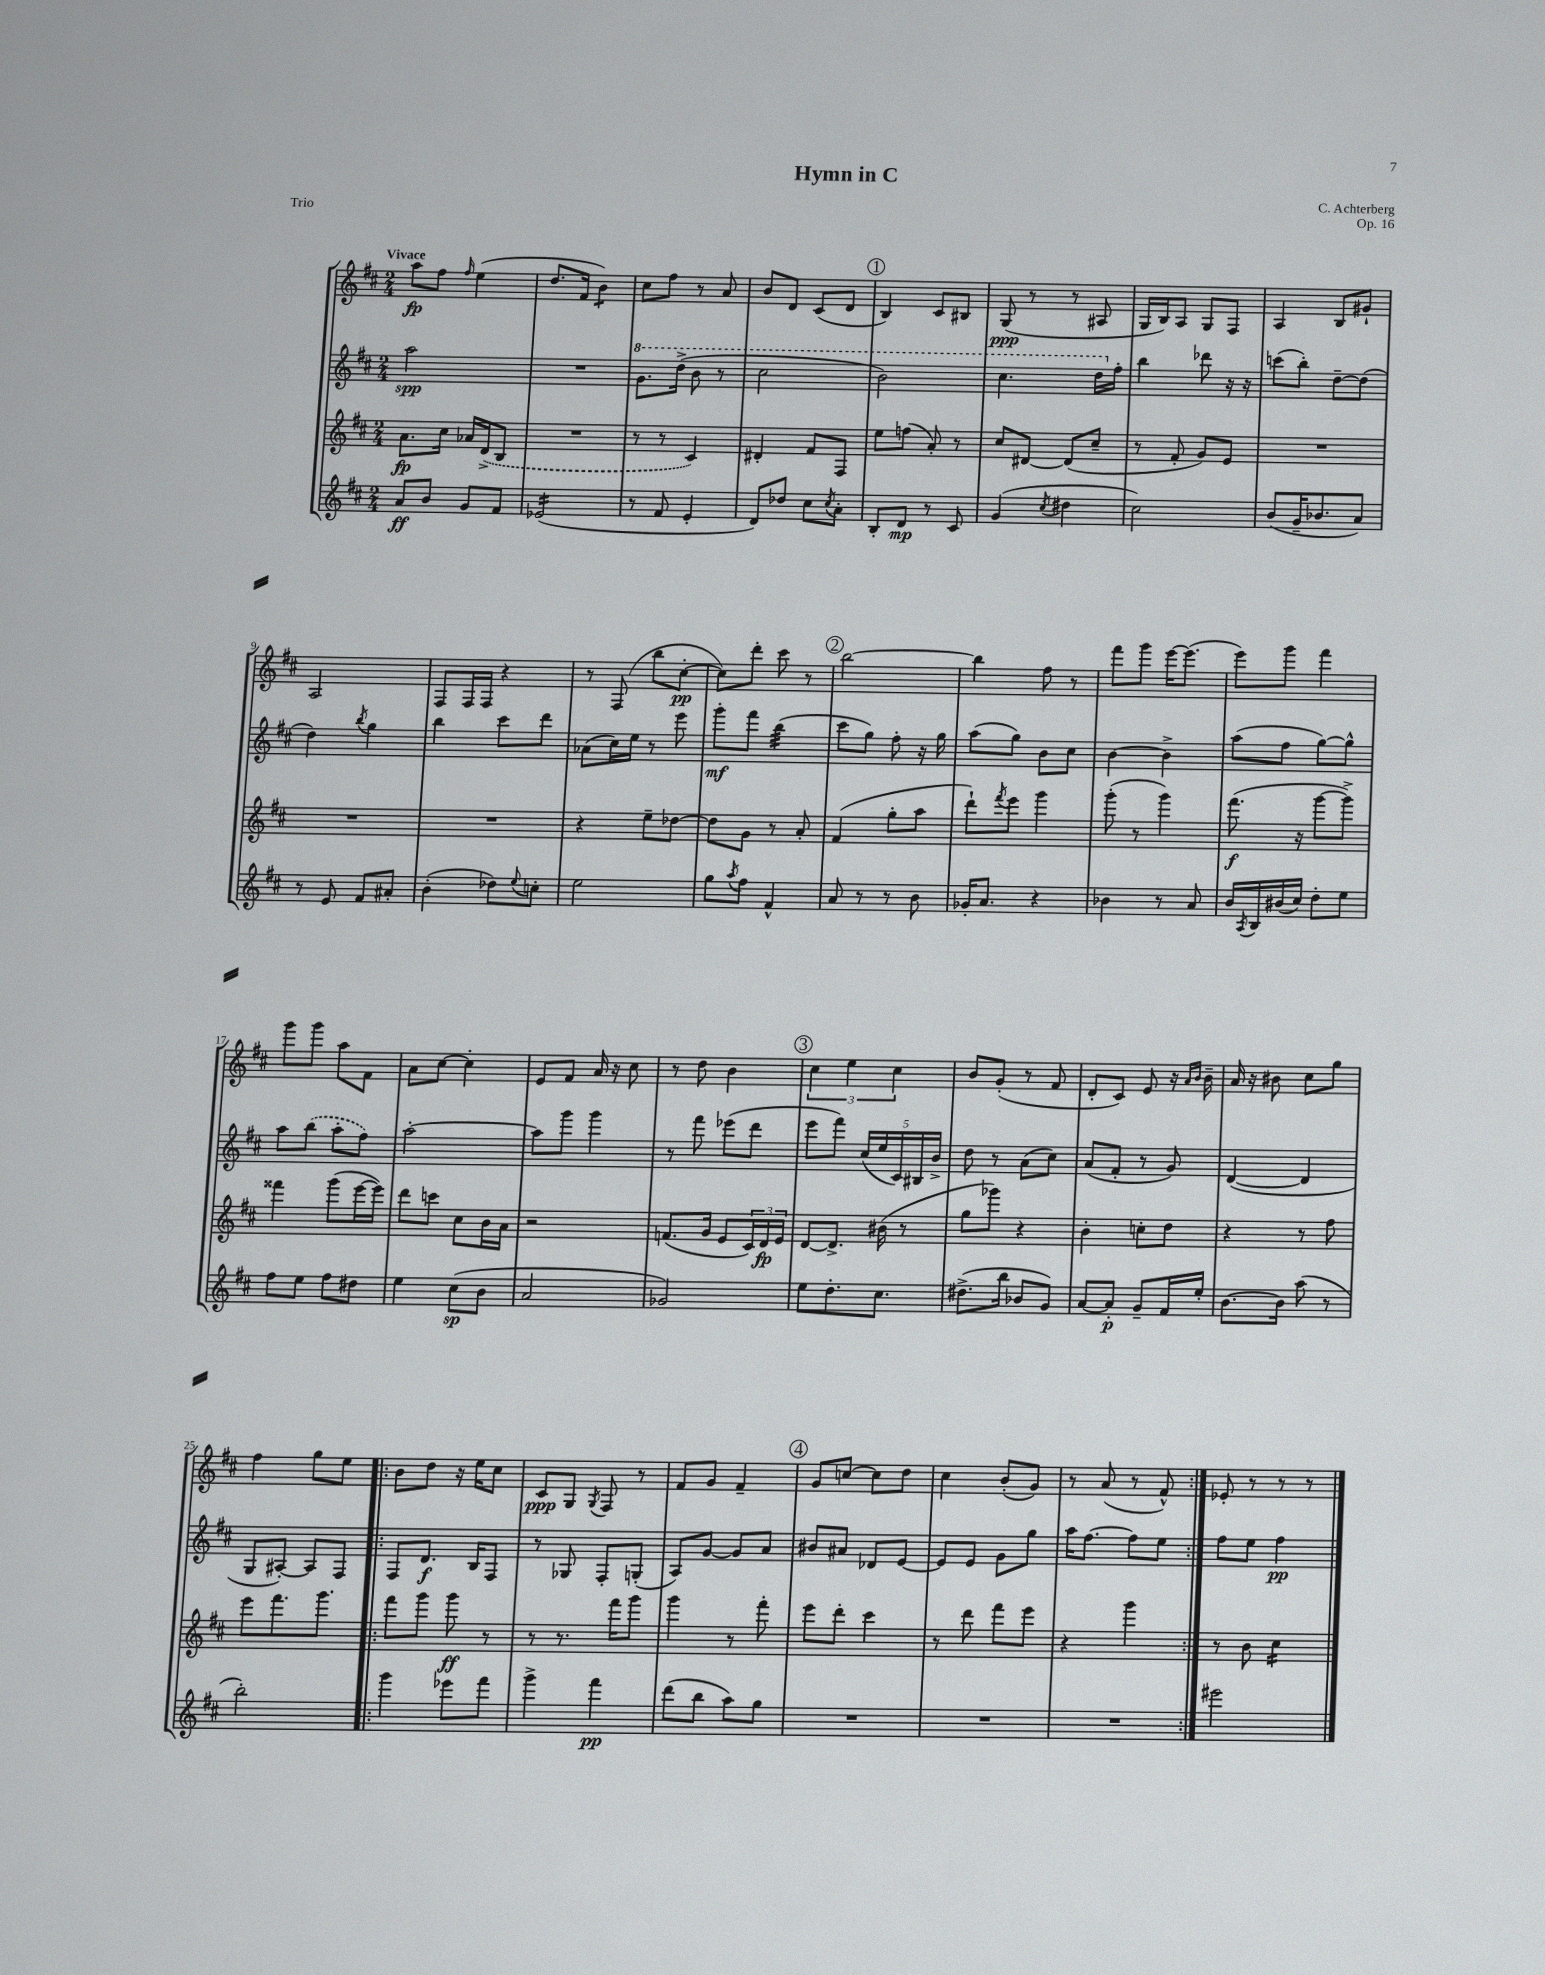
\header { title = "Hymn in C" composer = "C. Achterberg" opus = "Op. 16" piece = "Trio" }
<<
\new StaffGroup <<
\new Staff = "s0" {
    \clef treble \key d \major \numericTimeSignature \time 2/4 \tempo "Vivace"
    a''8\fp fis''8 \grace { fis''16 } e''4( |
    d''8. fis'16 b'4:8) |
    cis''8 fis''8 r8 a'8 |
    b'8 d'8 cis'8( d'8 |
    \mark \markup { \circle "1" } b4) cis'8 bis8 |
    g8\ppp( r8 r8 ais8 |
    g16 b16) a8 g8 fis8 |
    a4 b8 gis'8-! |
    a2 |
    fis8 fis16 fis16 r4 |
    r8 fis8( b''8 cis''8~-.\pp |
    cis''8) d'''8-. cis'''8 r8 |
    \mark \markup { \circle "2" } b''2~ |
    b''4 fis''8 r8 |
    fis'''8 g'''8 e'''16~ e'''8.( |
    e'''8) g'''8 fis'''4 |
    g'''8 g'''8 a''8 fis'8 |
    a'8 cis''8~ cis''4-. |
    e'8 fis'8 a'16 r16 cis''8 |
    r8 d''8 b'4 |
    \mark \markup { \circle "3" } \tuplet 3/2 { cis''4 e''4 cis''4 } |
    b'8 g'8-.( r8 fis'8 |
    d'8-. cis'8) e'8 r16 \grace { a'16 b'16 } b'16-- |
    a'16 r16 bis'8 cis''8 g''8 |
    fis''4 g''8 e''8 |
    \repeat volta 2 { b'8 d''8 r16 e''16 cis''8 |
    cis'8\ppp g8 \acciaccatura { g8 } fis8 r8 |
    fis'8 g'8 fis'4-- |
    \mark \markup { \circle "4" } g'8 c''8~ c''8 d''8 |
    cis''4 b'8-.( g'8) |
    r8 a'8( r8 fis'8-^) | }
    ees'8-. r8 r8 r8 \bar "|." |
}
\new Staff = "s1" {
    \clef treble \key d \major \numericTimeSignature \time 2/4
    a''2\spp |
    R2 |
    \ottava #1 g''8. d'''16->( b''8 r8 |
    cis'''2 |
    \mark \markup { \circle "1" } b''2) |
    cis'''4. d'''16 \ottava #0 fis''16-. |
    b''4 des'''8 r16 r16 |
    c'''8( b''8-.) d''8~-- d''8( |
    d''4) \acciaccatura { b''8 } g''4 |
    b''4 cis'''8 d'''8 |
    aes'8( cis''16) e''16 r8 e'''8 |
    g'''8-.\mf fis'''8 b''4:32( |
    \mark \markup { \circle "2" } cis'''8 g''8) fis''8-. r16 g''16 |
    a''8( g''8) b'8 cis''8 |
    b'4~ b'4-> |
    a''8( fis''8 g''8~) g''8-^ |
    a''8 \once \slurDashed b''8( a''8-. fis''8) |
    a''2~-. |
    a''8 g'''8 g'''4 |
    r8 fis'''8 ees'''8( d'''8 |
    \mark \markup { \circle "3" } e'''8 fis'''8) \tuplet 5/4 { cis''16( e''16 cis'16) bis16 b'16-> } |
    d''8 r8 a'8( cis''8) |
    a'8( fis'8-. r8 g'8) |
    d'4~( d'4 |
    g8 ais8~-.) ais8 fis8 |
    \repeat volta 2 { fis8 d'8.\f b16 fis8 |
    r8 ges8 fis8-. g8-.( |
    a8) g'8~ g'8 a'8 |
    \mark \markup { \circle "4" } bis'8 ais'8 des'8 e'8~ |
    e'8 e'8 g'8 g''8 |
    a''16 fis''8.~ fis''8 e''8 | }
    fis''8 e''8 fis''4\pp \bar "|." |
}
\new Staff = "s2" {
    \clef treble \key d \major \numericTimeSignature \time 2/4
    a'8.\fp cis''16 aes'16 \once \slurDashed d'16->( b8 |
    R2 |
    r8 r8 cis'4) |
    dis'4-. fis'8 fis8 |
    \mark \markup { \circle "1" } e''8 f''8( a'8-.) r8 |
    cis''8 dis'8~ dis'8( cis''8-- |
    r8 fis'8-. g'8) e'8 |
    R2 |
    R2 |
    R2 |
    r4 e''8-- des''8~ |
    des''8 g'8 r8 a'8-. |
    \mark \markup { \circle "2" } fis'4( g''8-. a''8 |
    d'''8-!) \acciaccatura { fis'''8 } e'''8 g'''4 |
    g'''8-.( r8 g'''4) |
    fis'''8.\f( r16 g'''8~ g'''8->) |
    fisis'''4 g'''8( e'''16~ e'''16) |
    d'''8 c'''8 cis''8 b'16 a'16 |
    r2 |
    f'8.( g'16 e'8 \tuplet 3/2 { cis'16) d'16\fp e'16 } |
    \mark \markup { \circle "3" } d'8~ d'8.-> bis'16( r8 |
    g''8 ges'''8) r4 |
    b'4-. c''8-. d''8 |
    r4 r8 fis''8 |
    e'''8 fis'''8. g'''8. |
    \repeat volta 2 { fis'''8 g'''8 g'''8\ff r8 |
    r8 r8. fis'''16 g'''8 |
    g'''4 r8 fis'''8-. |
    \mark \markup { \circle "4" } e'''8 d'''8-. cis'''4 |
    r8 d'''8 fis'''8 e'''8 |
    r4 g'''4 | }
    r8 b'8 cis''4:16 \bar "|." |
}
\new Staff = "s3" {
    \clef treble \key d \major \numericTimeSignature \time 2/4
    a'8\ff b'8 g'8 fis'8 |
    ees'2:16( |
    r8 fis'8 e'4-. |
    d'8) des''8 cis''8 \acciaccatura { cis''8 } a'8-. |
    \mark \markup { \circle "1" } b8-. d'8\mp r8 cis'8 |
    g'4( \acciaccatura { cis''8 } dis''4 |
    cis''2) |
    b'8( g'16-- bes'8. a'8) |
    r8 e'8 fis'8 ais'8-. |
    b'4-.( des''8) \appoggiatura { e''8 } c''8-. |
    e''2 |
    g''8 \acciaccatura { a''8 } fis''8 fis'4-^ |
    \mark \markup { \circle "2" } a'8 r8 r8 b'8 |
    ges'16-. a'8. r4 |
    bes'4 r8 a'8 |
    b'16 \acciaccatura { a8 } b16 bis'16( cis''16) d''8-. e''8 |
    fis''8 e''8 fis''8 dis''8 |
    e''4 cis''8\sp( b'8 |
    a'2 |
    ges'2) |
    \mark \markup { \circle "3" } e''8 d''8.-. cis''8. |
    dis''8.->( b''16 bes'8 g'8) |
    a'8~ a'8-.\p g'8-- fis'16 e''16-. |
    b'8.~ b'16 a''8( r8 |
    b''2-.) |
    \repeat volta 2 { g'''4 ees'''8 fis'''8 |
    g'''4-> fis'''4\pp |
    d'''8( b''8 a''8) g''8 |
    \mark \markup { \circle "4" } R2 |
    R2 |
    R2 | }
    eis'''2 \bar "|." |
}
>>
>>
